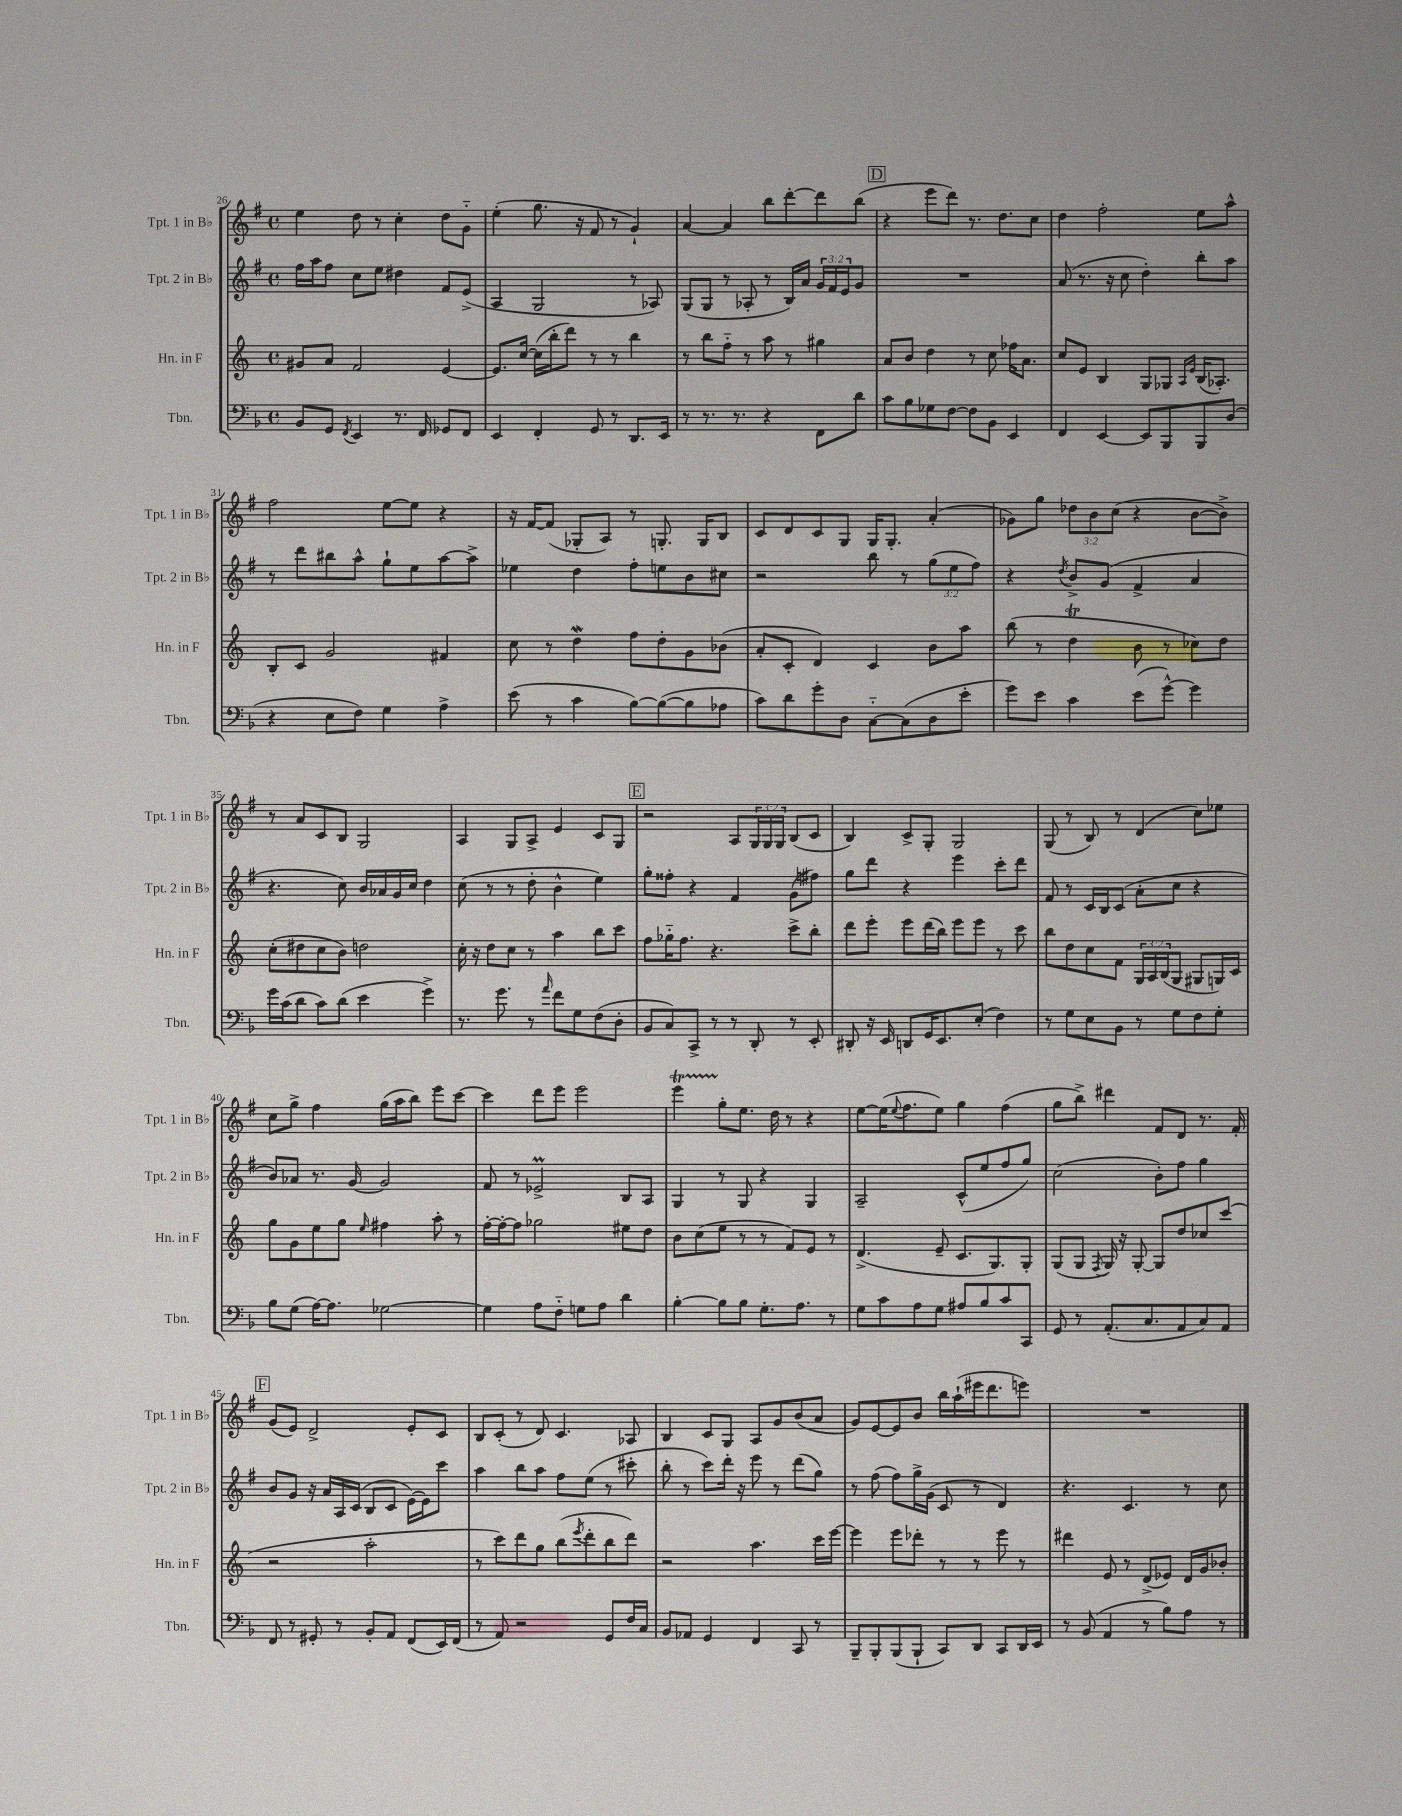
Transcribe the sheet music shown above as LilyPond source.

<<
\new StaffGroup <<
\new Staff = "s0" \with { instrumentName = "Tpt. 1 in Bb" shortInstrumentName = "Tpt. 1 in Bb" } {
    \clef treble \key g \major \defaultTimeSignature \time 4/4 \override Staff.TupletNumber.text = #tuplet-number::calc-fraction-text
    e''4 d''8 r8 c''4-. d''8 g'8-_ |
    e''4-.( g''8. r16 fis'8 r8 g'4-!) |
    a'4~ a'4 b''8 d'''8~-. d'''8 b''8( |
    \mark \markup { \box "D" } r4 e'''8 d'''8) r8. d''8. c''8 |
    d''4 fis''2-. e''8 a''8-^ |
    fis''2 e''8~ e''8 r4 |
    r16 fis'16~ fis'8( ges8-. a8) r8 g8.-. g16 b8 |
    c'8 d'8 c'8 g8 g16 g8.-. a'4-.( |
    ges'8) g''8 \tuplet 3/2 { des''8 b'8 c''8( } r4 b'8~ b'8->) |
    r8 a'8 c'8 b8 g2 |
    a4 g8 a8-> e'4 c'8 g8 |
    \mark \markup { \box "E" } r2 a8 \tuplet 3/2 { g16 g16 g16 } b8( c'8 |
    b4) c'8-> g8-. g2 |
    g8( r8 b8) r8 d'4( c''8) ees''8 |
    c''8 g''8-> fis''4 g''16( a''16 b''8) e'''8 c'''8~ |
    c'''4 d'''8 e'''8 e'''2 |
    e'''4\startTrillSpan g''8-.\stopTrillSpan e''8. d''16 r8 r4 |
    e''8~ e''16( \appoggiatura { e''8 } fis''8. e''8) g''4 fis''4( |
    g''8 b''8->) dis'''4 fis'8 d'8 r8. fis'16-. |
    \mark \markup { \box "F" } g'8( e'8) d'2-> e'8-. c'8 |
    b8 c'8-.( r8 d'8) c'4. aes8 |
    b4 c'8 g8 a8 g'8 b'8( a'8 |
    g'8) e'8~ e'8 b'8 b''16 a''16-!( eis'''16 d'''8. e'''8) |
    R1 \bar "|." |
}
\new Staff = "s1" \with { instrumentName = "Tpt. 2 in Bb" shortInstrumentName = "Tpt. 2 in Bb" } {
    \clef treble \key g \major \defaultTimeSignature \time 4/4 \override Staff.TupletNumber.text = #tuplet-number::calc-fraction-text
    fis''16 a''16 fis''8 c''8 e''8 dis''4 fis'8 e'8->( |
    a4 g2 r8 aes8) |
    g8( g8 r8 aes8-. r8 b16) a'16 \tuplet 3/2 { g'16 fis'16 e'16 } g'8 |
    \mark \markup { \box "D" } R1 |
    a'8( r8. r16 c''8 d''4-.) b''8-. a''8 |
    r8 d'''8 bis''8 a''8-^ g''8-! e''8 a''8~ a''8-> |
    ees''4 d''4 fis''8-. e''8 b'8 cis''8 |
    r2 b''8 r8 \tuplet 3/2 { g''8( e''8 fis''8) } |
    r4 \acciaccatura { d''8 } b'8-> g'8( fis'4-> a'4 |
    r4. c''8) b'16 aes'16 g'16 c''16 d''4 |
    c''8( r8 r8 d''8-. b'4-^ e''4) |
    \mark \markup { \box "E" } g''8-. fisis''8-. r4 fis'4 g'8( fis''8) |
    g''8 d'''8 r4 e'''4 c'''8-. d'''8 |
    fis'8 r8 c'16 b16 c'8( a'8-. c''8 r4 |
    b'8) aes'8 r8. g'16~ g'2 |
    fis'8 r8 ees'2->\prall b8 a8 |
    g4 r8 g8 r4 g4 |
    a2-- c'8-^( e''8 fis''8 g''8) |
    c''2( b'8-.) fis''8 g''4 |
    \mark \markup { \box "F" } b'8 g'8 r16 a'16 a16 c'16( b8 c'8 e'16~) e'16 c'''8 |
    a''4 b''8 a''8 fis''8 e''8( r8 cis'''8-. |
    b''8-. r8 c'''8) d'''16-. r16 e'''8 r8 d'''8( g''8) |
    r8 fis''8( fis''8) g''16-> g'16( c'8 r8 d'4) |
    r4. c'4. r8 c''8 \bar "|." |
}
\new Staff = "s2" \with { instrumentName = "Hn. in F" shortInstrumentName = "Hn. in F" } {
    \clef treble \key c \major \defaultTimeSignature \time 4/4 \override Staff.TupletNumber.text = #tuplet-number::calc-fraction-text
    gis'8 a'8 f'2 e'4~ |
    e'8. c''16~ c''16( b''16-. d'''8) r8 r8 b''4 |
    r8 b''8 f''8-_ r8 a''8 r8 gis''4 |
    \mark \markup { \box "D" } a'8 b'8 d''4 r8 c''8 fes''16 a'8. |
    c''8 e'8 b4 g8 ges8 \grace { a16 e'16 } b16( aes8.-.) |
    b8-. c'8 g'2 fis'4 |
    c''8 r8 d''4\mordent f''8 d''8-. g'8 bes'8( |
    a'8-. c'8-. d'4) c'4 b'8 a''8 |
    b''8( r8 d''4\trill b'8 r8 ces''8) d''8 |
    c''8-.( dis''8 c''8 b'8) d''2 |
    c''16-. r16 d''8 c''8 r8 a''4 b''8 c'''8 |
    \mark \markup { \box "E" } f''8 ges''16-_ f''8. r4. c'''8-> b''8-. |
    d'''8 e'''8-. e'''8 d'''16( b''16) e'''8 e'''8 r8 c'''8 |
    b''8 d''8 c''8 f'8 \tuplet 3/2 { g16 a16 b16( } g8 gis8 g16) c'16 |
    g''8 g'8 e''8 g''8 \grace { e''16 } fis''4 a''8-. r8 |
    f''16~-. f''16~-. f''8 ges''2 eis''8 d''8 |
    b'8 c''8( e''8 r8 r8 f'8) e'8 r8 |
    d'4.->( e'8-- c'8. g8.) g8-. |
    g8( g8 \acciaccatura { f8 } g16) r16 g8~-. g8 d''8 ces''8 c'''8( |
    \mark \markup { \box "F" } r2 a''2-. |
    r8 c'''8) d'''8 g''8 b''8( \acciaccatura { e'''8 } d'''8-. b''8 d'''8) |
    r2 a''4. c'''16 e'''16~ |
    e'''4 e'''8 des'''8-. r8 r8 e'''8 r8 |
    dis'''4 e'8 r8 d'8->( ees'8) d'16 g'16 bes'8-. \bar "|." |
}
\new Staff = "s3" \with { instrumentName = "Tbn." shortInstrumentName = "Tbn." } {
    \clef bass \key f \major \defaultTimeSignature \time 4/4
    bes,8 g,8 \acciaccatura { f,8 } e,4 r8. f,16 ges,8 f,8 |
    e,4 f,4-. g,8 r8 d,8. e,16 |
    r8 r8. r8. r4 f,8 d'8 |
    \mark \markup { \box "D" } c'8 bes8 ges8 f8~ f8 bes,8 e,4 |
    f,4 e,4~ e,8 bes,,8 bes,,8 d8( |
    r4 e8 f8) g4 a4-> |
    e'8( r8 c'4 bes8~) bes8~( bes8 aes8 |
    c'8) d'8 g'8-. d8 c8~-_ c8( d8 e'8-. |
    g'8) e'8 c'4 e'8( g'8~-^) g'4 |
    g'16 c'16( d'8 c'8) d'8( e'4 g'4->) |
    r8. g'8. r8 \grace { a'16 } f'8 g8 f8( d8-. |
    \mark \markup { \box "E" } bes,8 c8) c,8-> r8 r8 d,8-. r8 e,8-. |
    dis,8-. r16 e,16 d,8 g,16 e,8. e8-.( f4) |
    r8 g8 e8 bes,8 r8 g8 f8 g8-. |
    bes8 g8( a16~) a8. ges2~ |
    ges4 a8 f8-_ g8 a8 d'4 |
    bes4~-. bes8 bes8 g8.-. a8. r8 |
    g8 c'8 a8 g8 ais8 bes8 c'8 c,8 |
    g,8 r8 a,8.-.( c8. a,8 c8) a,8 |
    \mark \markup { \box "F" } f,8 r8 gis,8-. r8 bes,8-. a,8 f,8( e,16) f,16( |
    r8 a,8) r2 g,8 f16 c16 |
    bes,8 aes,8 g,4 f,4 c,8 r8 |
    bes,,8-- bes,,8-. bes,,8( bes,,8-! c,8) d,8 c,8 d,16 e,16 |
    r8 bes,8( a,4 r8 bes8) a8 r8 \bar "|." |
}
>>
>>
\layout { \context { \Score currentBarNumber = #26 } }
